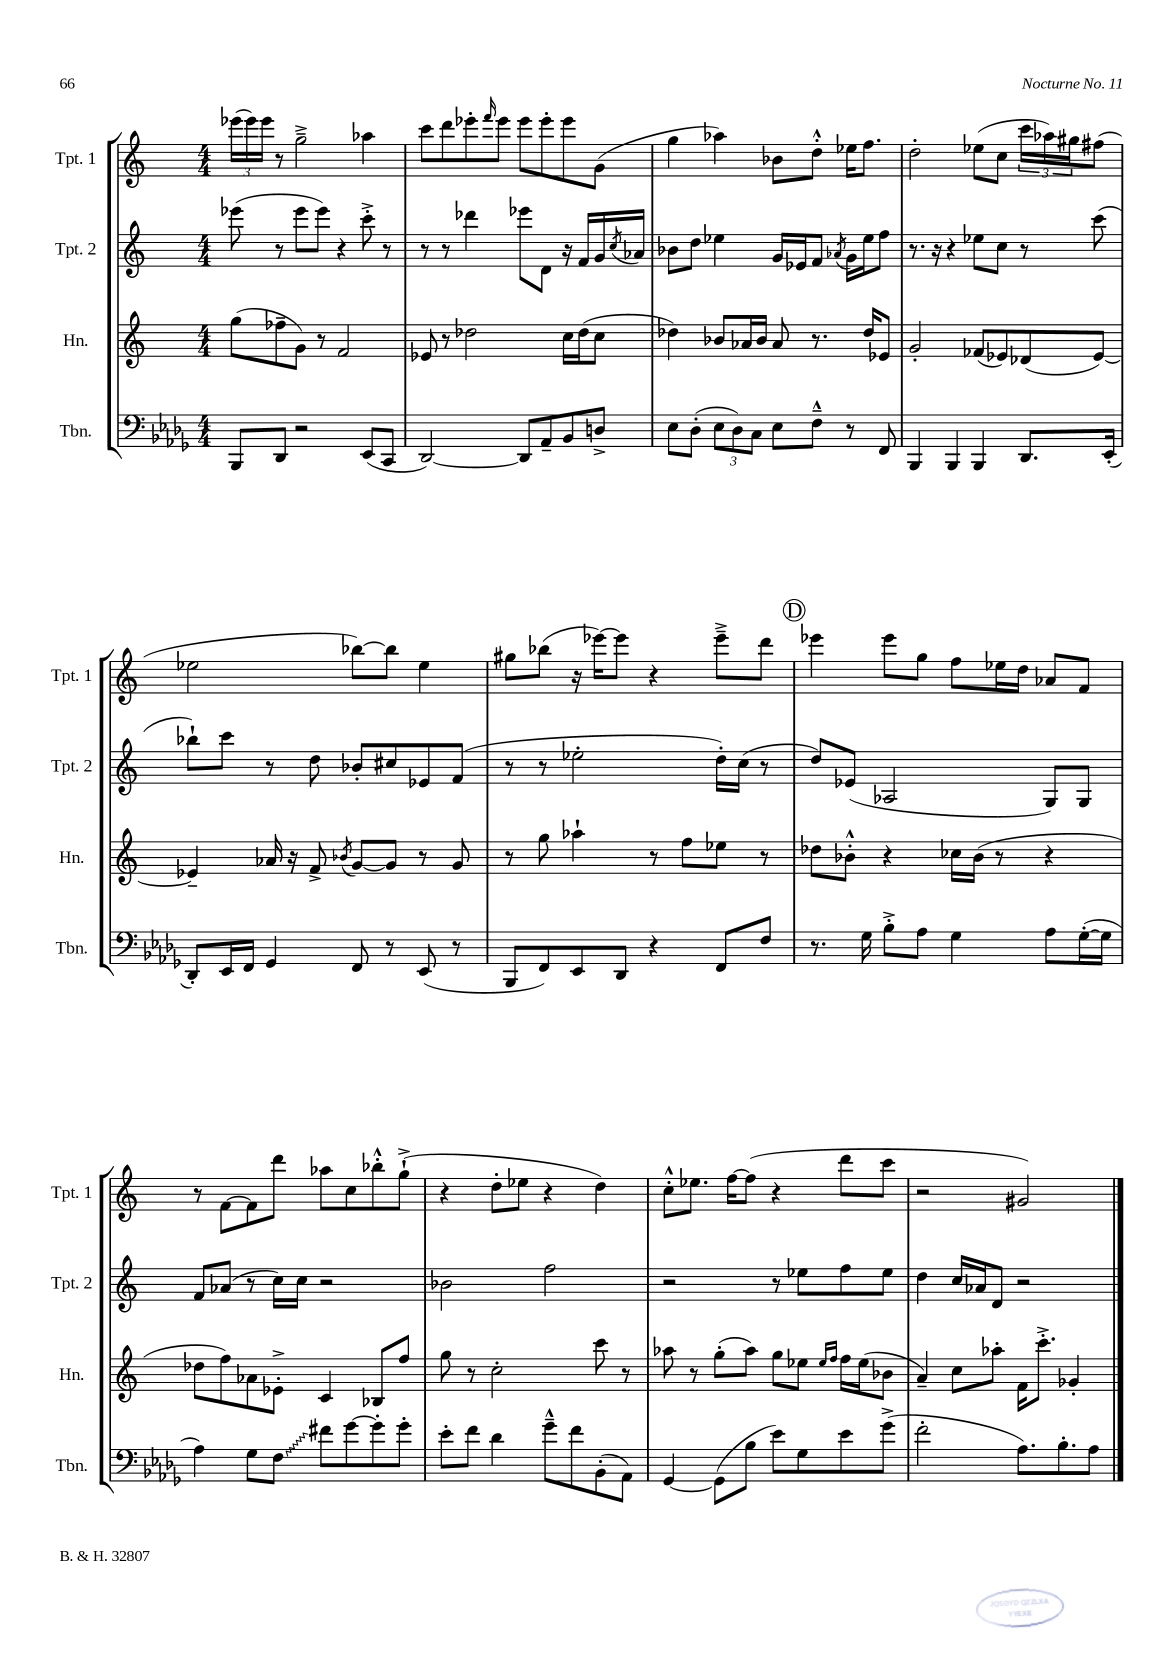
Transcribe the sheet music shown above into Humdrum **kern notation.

**kern	**kern	**kern	**kern
*staff4	*staff3	*staff2	*staff1
*clefF4	*clefG2	*clefG2	*clefG2
*k[b-e-a-d-g-]	*k[]	*k[]	*k[]
*M4/4	*M4/4	*M4/4	*M4/4
8BBB-	(8gg	(8eee-	(24eee-
.	.	.	24eee-)
.	.	.	24eee-
8DD-	8ff-~	8r	8r
2r	8g)	8eee-	2gg~^
.	8r	8eee-)	.
.	2f	4r	.
(8EE-	.	8ccc'^	4aa-
8CC	.	8r	.
=	=	=	=
[2DD-)	8e-	8r	8ccc
.	8r	8r	8ddd
.	2dd-	4ddd-	8eee-'
.	.	.	16qqfff
.	.	.	8eee-
8DD-]	.	8eee-	8eee-
8AA-~	.	8d	8eee-'
8BB-	16cc	16r	8eee-
.	(16dd-	16f	.
8D^	8cc	16g	(8g
.	.	8qcc	.
.	.	16a-	.
=	=	=	=
8E-	4dd-)	8b-	4gg
(8D-'	.	8dd	.
12E-	8b-	4ee-	4aa-)
12D-)	.	.	.
.	16a-	.	.
12C	.	.	.
.	16b-	.	.
8E-	8a-	16g	8b-
.	.	16e-	.
8F~^^	8.r	8f	8dd'^^
.	.	8qa-	.
8r	.	16g	16ee-
.	16dd-	16ee-	8.ff
8FF	8e-	8ff	.
=	=	=	=
4BBB-	2g'	8.r	2dd'
.	.	16r	.
4BBB-	.	4r	.
4BBB-	(8f-	8ee-	(8ee-
.	8e-)	8cc	8cc
8.DD-	(8d-	8r	24ccc
.	.	.	24aa-)
.	.	.	24gg#
.	[8e-)	(8ccc	(8ff#
(16EE-'	.	.	.
=	=	=	=
8DD-')	4e-~]	8bb-`)	2ee-
16EE-	.	8ccc	.
16FF	.	.	.
4GG-	16a-	8r	.
.	16r	.	.
.	8f^	8dd	.
.	8qb-	.	.
8FF	[8g	8b-'	[8bb-)
8r	8g]	8cc#	8bb-]
(8EE-	8r	8e-	4ee-
8r	8g	(8f	.
=	=	=	=
8BBB-	8r	8r	8gg#
8FF)	8gg	8r	(8bb-
8EE-	4aa-`	2ee-'	16r
.	.	.	[16eee-)
8DD-	.	.	8eee-]
4r	8r	.	4r
.	8ff	.	.
8FF	8ee-	16dd')	8eee-~^
.	.	(16cc	.
8F	8r	8r	8ddd
=	=	=	=
8.r	8dd-	8dd)	4eee-
.	8b-'^^	(8e-	.
16G-	.	.	.
8B-'^	4r	2A-	8eee-
8A-	.	.	8gg
4G-	16cc-	.	8ff
.	(16b-	.	.
.	8r	.	16ee-
.	.	.	16dd
8A-	4r	8G)	8a-
([16G-'	.	8G	8f
16G-]	.	.	.
=	=	=	=
4A-)	8dd-	8f	8r
.	8ff)	(8a-	[8f
8G-	8a-	8r	8f]
8F	8e-'^	16cc)	8ddd
.	.	16cc	.
8f#	4c	2r	8aa-
[8g-	.	.	8cc
8g-']	8B-	.	8bb-'^^
8g-'	8ff	.	(8gg`^
=	=	=	=
8e-'	8gg	2b-	4r
8f	8r	.	.
4d-	2cc'	.	8dd'
.	.	.	8ee-
8g-~^^	.	2ff	4r
8f	.	.	.
(8BB-'	8ccc	.	4dd)
8AA-)	8r	.	.
=	=	=	=
[4GG-	8aa-	2r	8cc'^^
.	8r	.	8.ee-
(8GG-]	(8gg'	.	.
.	.	.	[16ff
8B-	8aa-)	.	(8ff]
8e-)	8gg	8r	4r
8G-	8ee-	8ee-	.
.	16qqee-	.	.
.	16qqff	.	.
8e-	16ff	8ff	8ddd
.	(16ee-	.	.
(8g-^	8b-	8ee-	8ccc
=	=	=	=
2f'	4a~)	4dd	2r
.	8cc	16cc	.
.	.	16a-	.
.	8aa-'	8d	.
8.A-)	16f	2r	2g#)
.	8.ccc'^	.	.
8.B-'	.	.	.
.	4g-'	.	.
8A-	.	.	.
==	==	==	==
*-	*-	*-	*-
